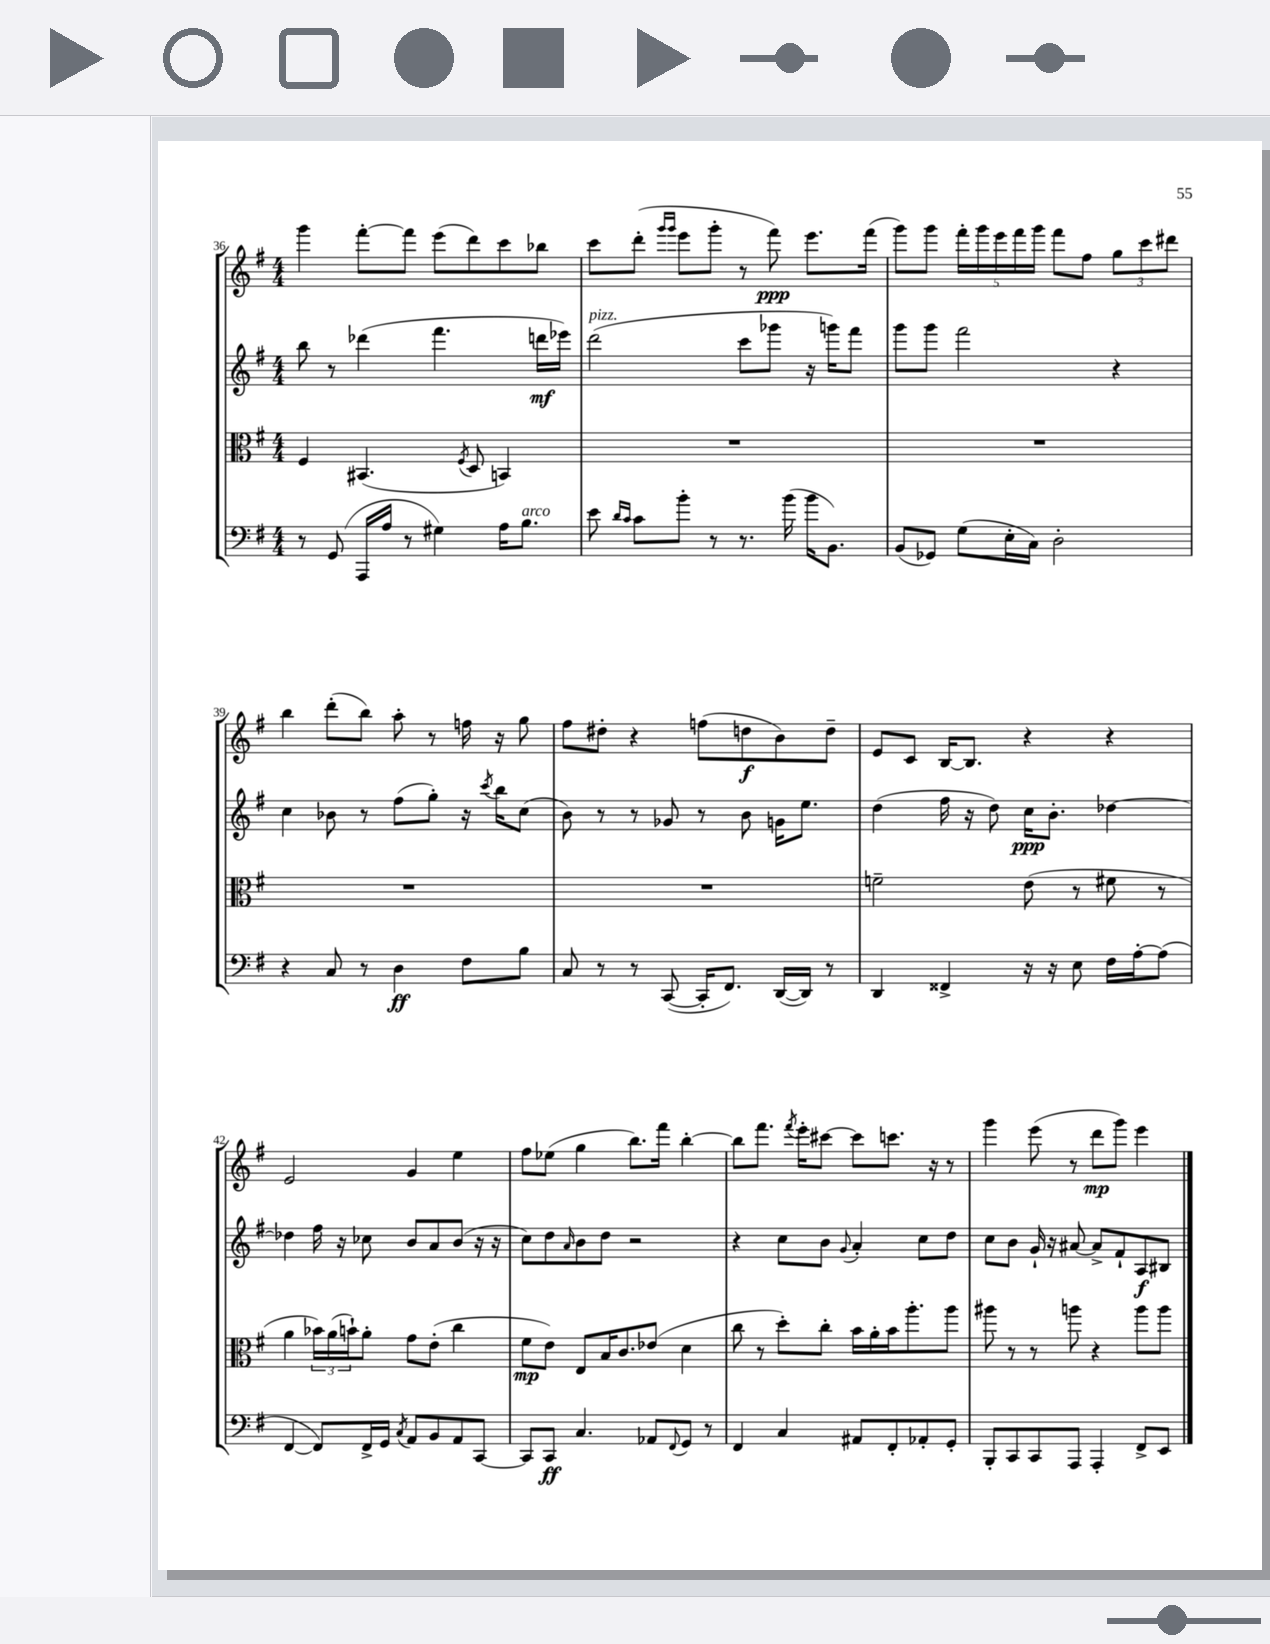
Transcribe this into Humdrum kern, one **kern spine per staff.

**kern	**dynam	**kern	**dynam	**kern	**dynam	**kern	**dynam
*part4	*part4	*part3	*part3	*part2	*part2	*part1	*part1
*staff4	*staff4	*staff3	*staff3	*staff2	*staff2	*staff1	*staff1
*clefF4	*	*clefC3	*	*clefG2	*	*clefG2	*
*k[f#]	*	*k[f#]	*	*k[f#]	*	*k[f#]	*
*M4/4	*	*M4/4	*	*M4/4	*	*M4/4	*
=36	=36	=36	=36	=36	=36	=36	=36
8r	.	4F#/	.	8bb\	.	4ggg\	.
(8GG/	.	.	.	8r	.	.	.
16AAA/LL	.	(4.BB#X/	.	(4ddd-X\	.	[8fff#'\L	.
16A/JJ	.	.	.	.	.	.	.
8r	.	.	.	.	.	8fff#\J]	.
4G#X\)	.	.	.	4.fff#\	.	(8eee\L	.
.	.	8qF#/	.	.	.	.	.
.	.	8D/	.	.	.	8ddd\)	.
16A\KL	.	4BBn/)	.	.	.	8ccc\	.
!LO:TX:a:i:t=arco	!	!	!	!	!	!	!
8.B\J	.	.	.	.	.	.	.
.	.	.	.	16dddn\LL	mf	8bb-X\J	.
.	.	.	.	16eee-X\JJ)	.	.	.
=37	=37	=37	=37	=37	=37	=37	=37
!	!	!	!	!LO:TX:a:i:t=pizz.	!	!	!
8e\	.	1r	.	(2ddd\	.	8ccc\L	.
16qqd/LL	.	.	.	.	.	.	.
16qqc/JJ	.	.	.	.	.	.	.
8c\L	.	.	.	.	.	(8ddd'\J	.
.	.	.	.	.	.	16qqggg/LL	.
.	.	.	.	.	.	16qqggg/JJ	.
8b'\J	.	.	.	.	.	8eee\L	.
8r	.	.	.	.	.	8ggg'\J	.
8.r	.	.	.	8ccc\L	.	8r	.
.	.	.	.	8ggg-X\J	.	8fff#\)	ppp
(16b\	.	.	.	.	.	.	.
16b\KL	.	.	.	16r	.	8.eee\L	.
8.BB\J)	.	.	.	16gggn\KL)	.	.	.
.	.	.	.	8fff#\J	.	.	.
.	.	.	.	.	.	(16fff#\Jk	.
=38	=38	=38	=38	=38	=38	=38	=38
(8BB/L	.	1r	.	8ggg\L	.	8ggg\L)	.
8GG-X/J)	.	.	.	8ggg\J	.	8ggg\J	.
(8G\L	.	.	.	2fff#\	.	20fff#'\LL	.
.	.	.	.	.	.	20ggg\	.
.	.	.	.	.	.	20eee\	.
16E'\L	.	.	.	.	.	.	.
.	.	.	.	.	.	20fff#\	.
16C\JJ)	.	.	.	.	.	.	.
.	.	.	.	.	.	20ggg\JJ	.
2D'\	.	.	.	.	.	8fff#\L	.
.	.	.	.	.	.	8ff#\J	.
.	.	.	.	4r	.	12gg\L	.
.	.	.	.	.	.	12ccc\	.
.	.	.	.	.	.	12ddd#X\J	.
!!LO:LB:g=z
=39	=39	=39	=39	=39	=39	=39	=39
4r	.	1r	.	4cc\	.	4bb\	.
8C/	.	.	.	8b-X\	.	(8ddd'\L	.
8r	.	.	.	8r	.	8bb\J)	.
4D\	ff	.	.	(8ff#\L	.	8aa'\	.
.	.	.	.	8gg'\J)	.	8r	.
8F#\L	.	.	.	16r	.	16ffn\	.
.	.	.	.	8qccc/	.	.	.
.	.	.	.	16bb\KL	.	16r	.
8B\J	.	.	.	(8cc\J	.	8gg\	.
=40	=40	=40	=40	=40	=40	=40	=40
8C/	.	1r	.	8b\)	.	8ff#\L	.
8r	.	.	.	8r	.	8dd#X'\J	.
8r	.	.	.	8r	.	4r	.
([8CC/	.	.	.	8g-X/	.	.	.
16CC'/KL]	.	.	.	8r	.	(8ffn\L	.
8.FF#/J)	.	.	.	.	.	.	.
.	.	.	.	8b\	.	8ddn\	f
([16DD/LL	.	.	.	16gn\KL	.	8b\)	.
16DD/JJ])	.	.	.	8.ee\J	.	.	.
8r	.	.	.	.	.	8dd~\J	.
=41	=41	=41	=41	=41	=41	=41	=41
4DD/	.	2fn~\	.	(4dd\	.	8e/L	.
.	.	.	.	.	.	8c/J	.
4FF##X^/	.	.	.	16ff#\	.	[16B/KL	.
.	.	.	.	16r	.	8.B/J]	.
.	.	.	.	8dd\)	.	.	.
16r	.	(8e\	.	16cc\KL	ppp	4r	.
16r	.	.	.	8.b'\J	.	.	.
8E\	.	8r	.	.	.	.	.
16F#\LL	.	8f#X\	.	[4dd-X\	.	4r	.
[16A'\J	.	.	.	.	.	.	.
(8A\J]	.	8r	.	.	.	.	.
!!LO:LB:g=z
=42	=42	=42	=42	=42	=42	=42	=42
[4FF#/	.	4a\	.	4dd-X\]	.	2e/	.
8FF#/L])	.	24b-X\LL)	.	16ff#\	.	.	.
.	.	(24a\	.	.	.	.	.
.	.	.	.	16r	.	.	.
.	.	24bn`\J)	.	.	.	.	.
16FF#^/L	.	8a'\J	.	8cc-X\	.	.	.
16GG/JJ	.	.	.	.	.	.	.
8qC/	.	.	.	.	.	.	.
8AA/L	.	8g\L	.	8b/L	.	4g/	.
8BB/	.	(8e'\J	.	8a/	.	.	.
8AA/	.	4cc\	.	(8b/J	.	4ee\	.
[8CC/J	.	.	.	16r	.	.	.
.	.	.	.	16r	.	.	.
=43	=43	=43	=43	=43	=43	=43	=43
8CC/L]	.	8f#\L	mp	8cc\L)	.	8ff#\L	.
8CC/J	ff	8e\J)	.	8dd\	.	(8ee-X\J	.
.	.	.	.	16qqa/	.	.	.
4.C/	.	8E/L	.	8b\	.	4gg\	.
.	.	16B/K	.	8dd\J	.	.	.
.	.	8.c/	.	.	.	.	.
.	.	.	.	2r	.	8.bb\L)	.
8AA-X/L	.	(8e-X/J	.	.	.	.	.
.	.	.	.	.	.	16fff#\Jk	.
8qqFF#/	.	.	.	.	.	.	.
8GG/J	.	4d\	.	.	.	[4bb'\	.
8r	.	.	.	.	.	.	.
=44	=44	=44	=44	=44	=44	=44	=44
4FF#/	.	8cc\	.	4r	.	8bb\L]	.
.	.	8r	.	.	.	8.fff#\J	.
4C/	.	8dd'\L)	.	8cc\L	.	.	.
.	.	.	.	.	.	8qfff#/	.
.	.	.	.	.	.	16eee'\KL	.
.	.	8cc'\J	.	8b\J	.	[8ccc#X\J	.
.	.	.	.	8qqg/	.	.	.
8AA#X/L	.	16b\LL	.	4a'/	.	8ccc#\L]	.
.	.	16a'\	.	.	.	.	.
8FF#'/	.	16b\J	.	.	.	8.cccn\J	.
.	.	8.aa'\	.	.	.	.	.
8AA-X'/	.	.	.	8cc\L	.	.	.
.	.	.	.	.	.	16r	.
8GG'/J	.	8aa\J	.	8dd\J	.	8r	.
=45	=45	=45	=45	=45	=45	=45	=45
8BBB'/L	.	8aa#X\	.	8cc\L	.	4ggg\	.
8CC/	.	8r	.	8b\J	.	.	.
8CC/	.	8r	.	16g`/	.	(8eee\	.
.	.	.	.	16r	.	.	.
8AAA/J	.	8aan\	.	[8a#X/	.	8r	.
4AAA'/	.	4r	.	8a#^/L]	.	8ddd\L	mp
.	.	.	.	8f#`/	.	8ggg\J)	.
8FF#^/L	.	8aa\L	.	8A/	f	4eee\	.
8EE/J	.	8aa\J	.	8B#X/J	.	.	.
==	==	==	==	==	==	==	==
*-	*-	*-	*-	*-	*-	*-	*-
